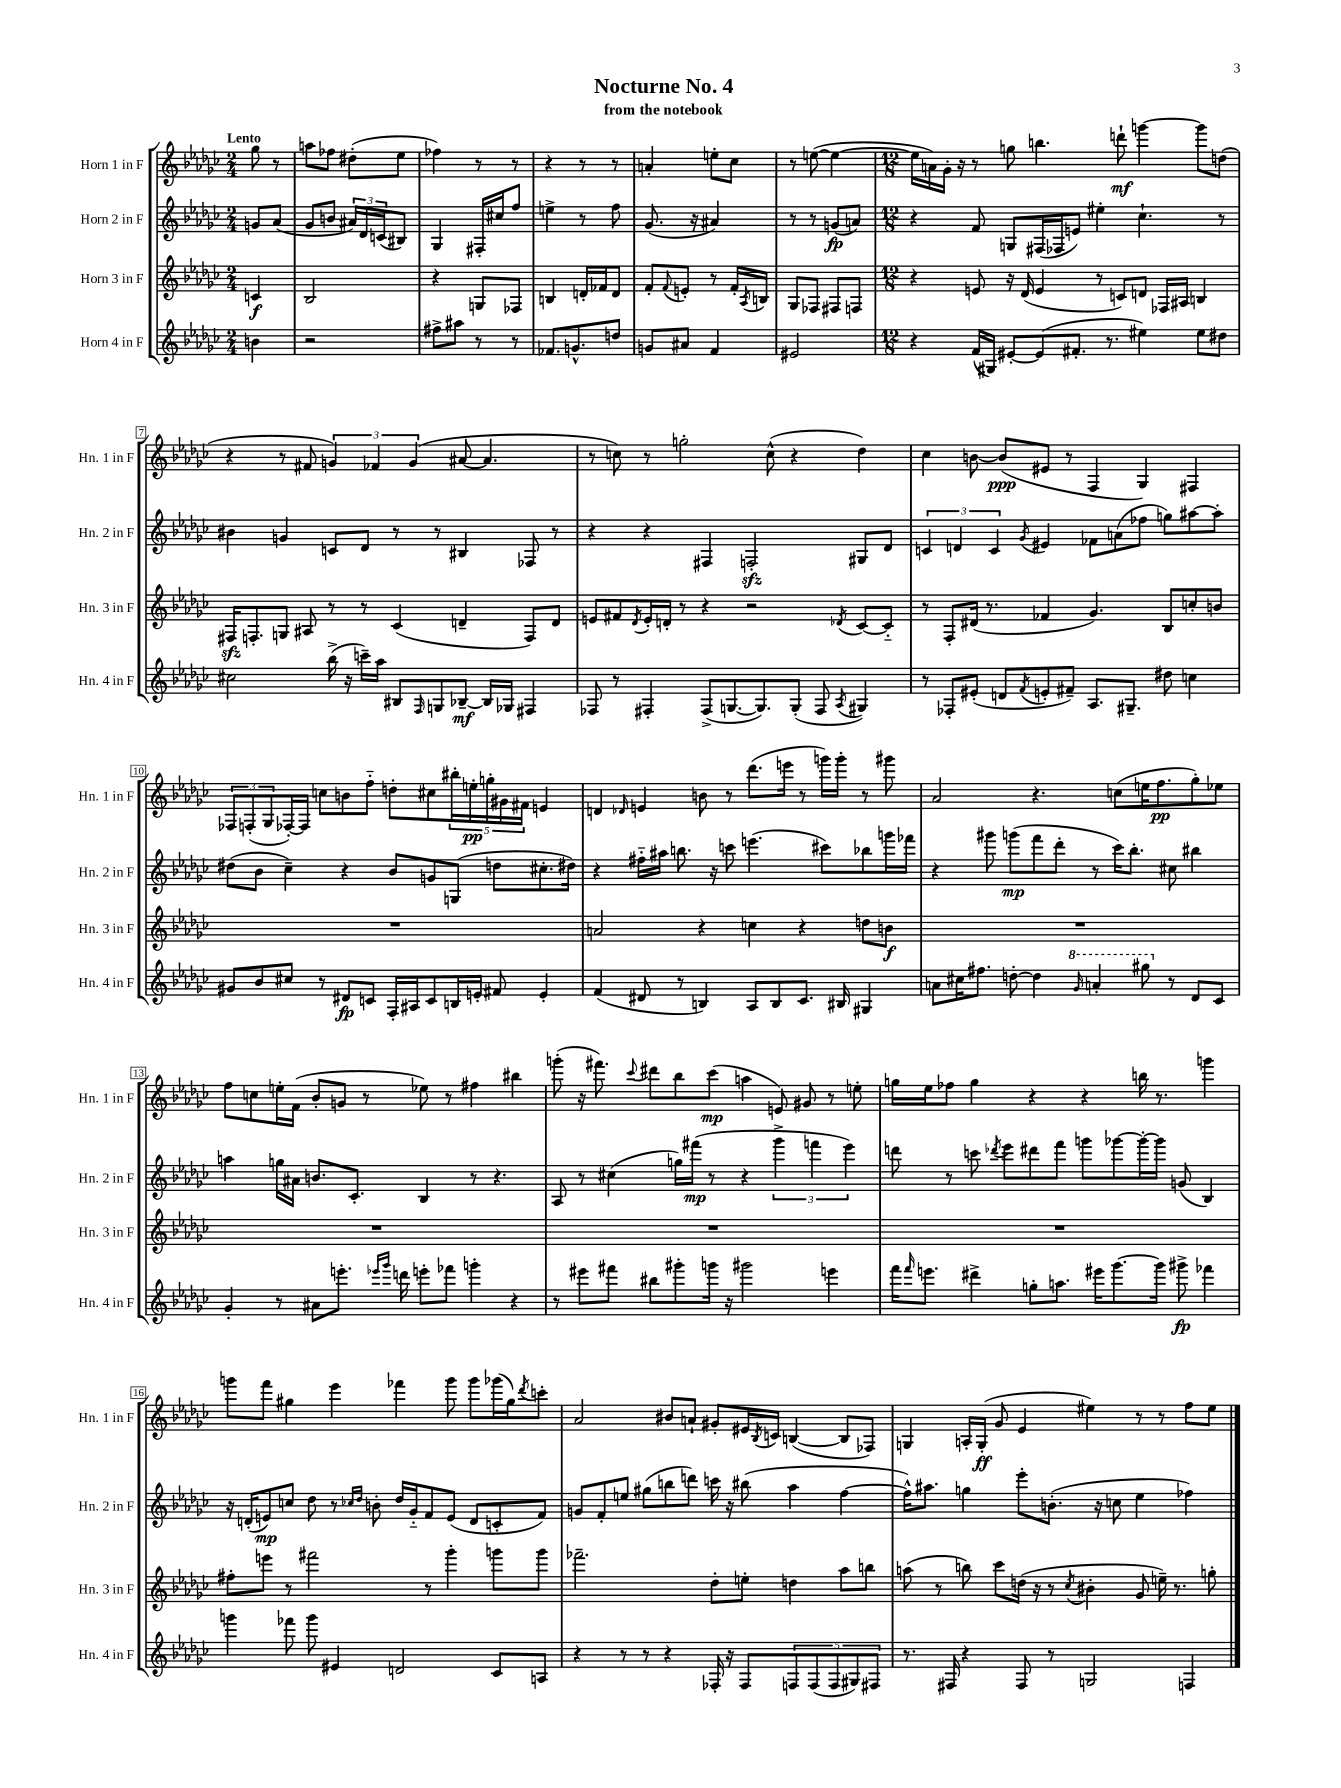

**kern	**kern	**kern	**kern
*staff4	*staff3	*staff2	*staff1
*clefG2	*clefG2	*clefG2	*clefG2
*k[b-e-a-d-g-c-]	*k[b-e-a-d-g-c-]	*k[b-e-a-d-g-c-]	*k[b-e-a-d-g-c-]
*M2/4	*M2/4	*M2/4	*M2/4
4b	4c	8g	8gg-
.	.	(8a-	8r
=	=	=	=
2r	2B-	8g-	8aa
.	.	8b	8ff-
.	.	24a#)	(8dd#'
.	.	24d-	.
.	.	(24c	.
.	.	8B#)	8ee-
=	=	=	=
8ff#^	4r	4G-	4ff-)
8aa#	.	.	.
8r	8G	16F#'	8r
.	.	16cc#	.
8r	8F-	8ff	8r
=	=	=	=
8.f-	4B	4ee^	4r
8.g^^	.	.	.
.	16d'	8r	8r
.	16f-	.	.
8dd	8d	8ff	8r
=	=	=	=
8g	8f'	(8.g-	4a'
.	8qqf	.	.
8a#	8e'	.	.
.	.	16r	.
4f	8r	4a#)	8ee'
.	16f'	.	8cc-
.	8qA-	.	.
.	16B	.	.
=	=	=	=
2e#	8G-	8r	8r
.	8F-	8r	([8ee
.	8F#	(8g	4ee_
.	8F	8a)	.
=	=	=	=
*M12/8	*M12/8	*M12/8	*M12/8
4r	4r	4r	16ee]
.	.	.	16a)
.	.	.	16g-'
.	.	.	16r
(16f	8e	8f	8r
16G#)	.	.	.
[8e#'	16r	8G	8gg
.	(16d-	.	.
(8e#]	4e	(16F#	4.bb
.	.	16F-	.
8.f#'	.	8e)	.
.	8r	4ee#'	.
8.r	.	.	.
.	8c)	.	8ddd`
4ee#)	8d	4.cc-`	[4ggg
.	16F-	.	.
.	16A#	.	.
8ee#	4B	.	8ggg]
8dd#	.	8r	(8dd
=	=	=	=
2cc#	16F#	4b#	4r
.	8.F'	.	.
.	8G	4g	8r
.	8A#	.	8f#
(16bb-^	8r	8c	6g)
16r	.	.	.
16ccc~)	8r	8d-	.
.	.	.	6f-
16aa-	.	.	.
8B#	(4c-	8r	.
.	.	.	(6g
16qqF	.	.	.
8G	.	8r	.
[8B-~	4d~	4B#	[8a#
16B-]	.	.	4.a#]
16G-	.	.	.
4F#	8F)	8F-	.
.	8d	8r	.
=	=	=	=
8F-	8e	4r	8r
8r	8f#	.	8cc)
.	8qd-	.	.
4F#'	16e'	4r	8r
.	16d'	.	.
.	8r	.	2gg'
(8F#^	4r	4F#	.
[8.G	.	.	.
.	2r	2F'	.
8.G])	.	.	.
.	.	.	(8cc^^
(8G'	.	.	4r
8F#	.	.	.
8qA-	8qd-	.	.
4G#)	[8c-	8G#	4dd-)
.	8c-'~]	8d-	.
=	=	=	=
8r	8r	6c	4cc-
8F-'	8F'	.	.
.	.	6d	.
(8e#'	(16d#	.	[8b
.	8.r	.	.
.	.	6c	.
8d	.	.	(8b]
8qf	.	8qg-	.
8e'	4f-	4e#	8e#
8f#~)	.	.	8r
8.A-	4.g-)	8f-	4F
.	.	(8a	.
8.G#~	.	.	.
.	.	8ff-	4G-)
8dd#	8B-	8gg)	.
4cc	8cc'	[8aa#	4F#
.	8b	8aa#']	.
=	=	=	=
8g#	1.r	(8dd#	12F-
.	.	.	(12F'
8b-	.	8b-	.
.	.	.	12G-
8cc#	.	4cc-~)	[16F-')
.	.	.	16F-]
8r	.	.	8cc
8d#	.	4r	8b
8c	.	.	8ff'~
16F'	.	8b-	8dd'
16A#	.	.	.
8c	.	8g	8cc#
16B	.	(8G	20bb#'
.	.	.	20ee'
16e'	.	.	.
.	.	.	20gg'
8f#	.	8dd	.
.	.	.	20g#
.	.	.	20f#
4e'	.	8.cc#'	4e
.	.	16dd#)	.
=	=	=	=
(4f	2a	4r	4d
.	.	.	16qqd-
8d#	.	16ff#'~	4e
.	.	16aa#	.
8r	.	8.bb	.
4B)	4r	.	8b
.	.	16r	.
.	.	8ccc	8r
8A-	4cc	(4.eee	(8.ddd-
8B	.	.	.
.	.	.	16eee
8.c-	4r	.	8r
.	.	8ccc#)	16ggg)
16B#	.	.	16ggg'
4G#	8dd	8bb-	8r
.	8b	16ggg	8ggg#
.	.	16fff-	.
=	=	=	=
8a	1.r	4r	2a-
16cc#	.	.	.
8.ff#	.	.	.
.	.	8ggg#	.
[8dd'	.	(8ggg	.
4dd]	.	8fff	4.r
.	.	8ddd-'	.
16qqgg-	.	.	.
4aa'	.	8r	.
.	.	16ccc-)	(8cc
.	.	8.bb-'	.
8ggg#	.	.	16ee
.	.	.	8.ff
8r	.	8cc#	.
8d-	.	4bb#	8gg-')
8c-	.	.	8ee-
=	=	=	=
4g-'	1.r	4aa	8ff
.	.	.	8cc
8r	.	16gg	16ee'
.	.	16a#	(16f
8a#	.	8.b	8b-'
8.eee'	.	.	8g
.	.	8.c-'	.
.	.	.	8r
16qqeee-	.	.	.
16qqggg-	.	.	.
16ddd	.	.	.
8eee'	.	4B-	8ee-)
8fff-	.	.	8r
4ggg'	.	8r	4ff#
.	.	4.r	.
4r	.	.	4bb#
=	=	=	=
8r	1.r	8A-	(8ggg'
8eee#	.	8r	16r
.	.	.	8.fff#)
8fff#	.	(4cc#	.
.	.	.	8qqccc-
8bb#	.	.	8ddd#
8ggg#'	.	16gg)	8bb-
.	.	(16fff#	.
16ggg	.	8r	(8ccc-
16r	.	.	.
2ggg#	.	4r	4aa
.	.	6ggg-^	8e)
.	.	.	8g#
.	.	6fff	.
4eee	.	.	8r
.	.	6eee-)	.
.	.	.	8ee'
=	=	=	=
16fff	1.r	8ddd	16gg
16qqfff	.	.	.
8.eee	.	.	16ee-
.	.	8r	8ff-
4ddd#^	.	8ccc	4gg
.	.	8qddd-	.
.	.	8eee-	.
8gg'	.	8ddd#	4r
8.aa	.	8fff	.
.	.	8ggg	4r
16eee#	.	.	.
[8.ggg-	.	[8ggg-	.
.	.	16ggg-'_	16bb
16ggg-]	.	16ggg-]	8.r
8ggg#^	.	(8g	.
4fff-	.	4B-)	4ggg
=	=	=	=
4ggg	8ff#'	16r	8ggg
.	.	(16d'	.
.	8eee	8e)	8fff
8fff-	8r	8cc	4gg#
8ggg	2fff#	8dd-	.
4e#	.	8r	4eee-
.	.	16qqcc-	.
.	.	16qqdd-	.
.	.	8b'	.
2d	.	16dd-	4fff-
.	.	16g-'~	.
.	8r	8f	.
.	4ggg-'	(8e	8ggg
.	.	8d	8ggg
8c-	8ggg	8c'	(16ggg-
.	.	.	16gg#)
.	.	.	8qddd-
8A	8ggg	8f)	8ccc'
=	=	=	=
4r	2.fff-~	8g	2a-
.	.	8f'	.
8r	.	8ee	.
8r	.	(8gg#	.
4r	.	8bb	8b#
.	.	8ddd)	8a`
16F-'	8dd-'	16ccc	8g#'
16r	.	16r	.
8F-	8ee'	(8bb#	16e#
.	.	.	8qB-
.	.	.	16c
10F	4dd	4aa-	([4B
(10F	.	.	.
10F	.	.	.
.	8aa-	[4ff	8B]
10G#)	.	.	.
.	8bb	.	8F-)
10F#	.	.	.
=	=	=	=
8.r	(8aa	16ff^^])	4G
.	.	8.aa#	.
.	8r	.	.
16F#	.	.	.
4r	8bb)	4gg	16A'
.	.	.	(16G'
.	8ccc-	.	8g-
8F#	(16dd	8eee-'	4e-
.	16r	.	.
8r	8r	(8.b'	.
.	8qcc-	.	.
2G	4b#'	.	4ee#)
.	.	16r	.
.	.	8cc	.
.	8g-	4ee-	8r
.	16ee~)	.	8r
.	8.r	.	.
4F	.	4ff-)	8ff
.	8gg'	.	8ee#
==	==	==	==
*-	*-	*-	*-
